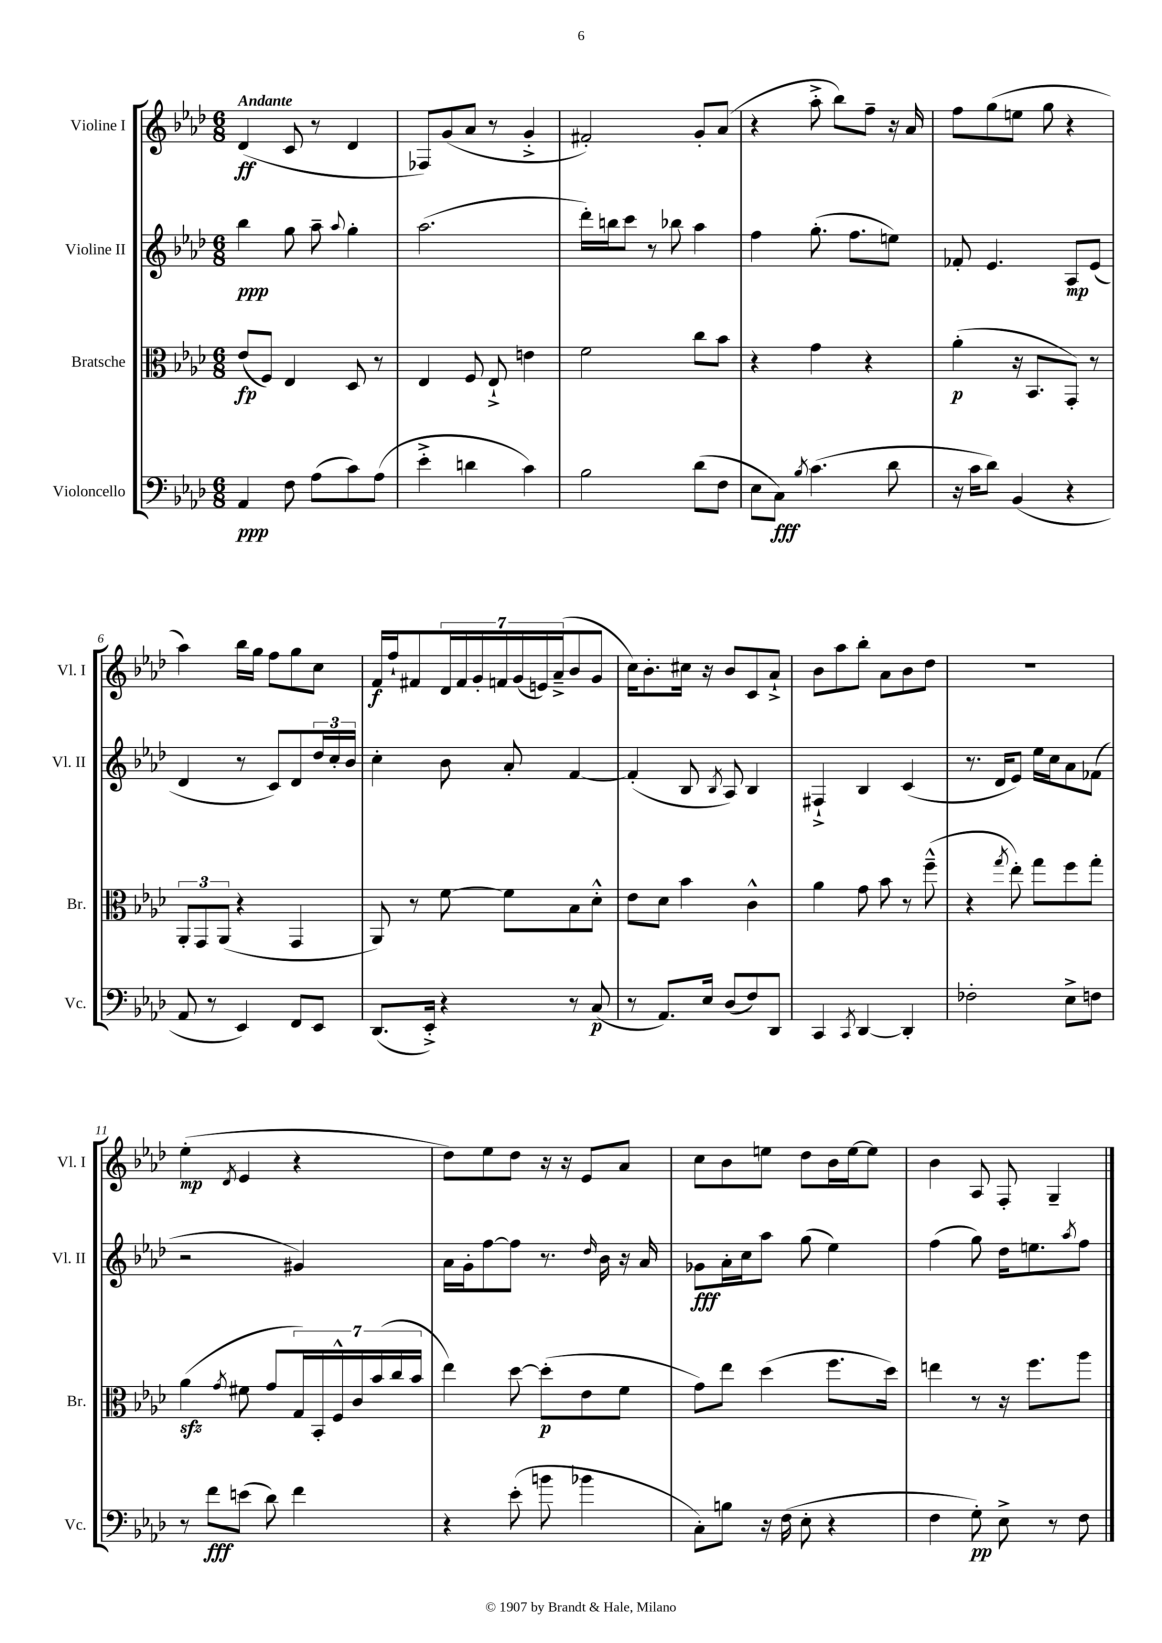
<<
\new StaffGroup <<
\new Staff = "s0" \with { instrumentName = "Violine I" shortInstrumentName = "Vl. I" } {
    \clef treble \key aes \major \numericTimeSignature \time 6/8 \tempo "Andante"
    des'4\ff( c'8 r8 des'4 |
    fes8) g'8( aes'8 r8 g'4-.-> |
    fis'2-.) g'8-. aes'8( |
    r4 aes''8-.-> bes''8) f''8-- r16 aes'16 |
    f''8 g''8( e''8 g''8 r4 |
    aes''4) bes''16 g''16 f''8 g''8 c''8 |
    f'16\f f''16-! fis'8 \tuplet 7/4 { des'16 fis'16 g'16-. f'16 g'16( e'16) aes'16--->( } bes'8 g'8 |
    c''16) bes'8.-. cis''16 r16 bes'8 c'8 aes'8-!-> |
    bes'8 aes''8 bes''8-. aes'8 bes'8 des''8 |
    R2. |
    ees''4-.\mp( \acciaccatura { des'8 } ees'4 r4 |
    des''8) ees''8 des''8 r16 r16 ees'8 aes'8 |
    c''8 bes'8 e''8 des''8 bes'16 e''16~ e''8 |
    bes'4 aes8 f8-. g4-- \bar "|." |
}
\new Staff = "s1" \with { instrumentName = "Violine II" shortInstrumentName = "Vl. II" } {
    \clef treble \key aes \major \numericTimeSignature \time 6/8
    bes''4\ppp g''8 aes''8-- \appoggiatura { aes''8 } g''4-. |
    aes''2.( |
    des'''16-.) b''16 c'''8 r8 bes''8 aes''4 |
    f''4 g''8.-.( f''8. e''8) |
    fes'8-. ees'4. aes8\mp ees'8( |
    des'4 r8 c'8) des'8 \tuplet 3/2 { des''16 c''16-. bes'16 } |
    c''4-. bes'8 aes'8-. f'4~ |
    f'4-.( bes8 \acciaccatura { bes8 } aes8) bes4 |
    fis4-!-> bes4 c'4( |
    r8. des'16 ees'8) ees''16 c''16 aes'8 fes'8( |
    r2 gis'4) |
    aes'16 g'16-. f''8~ f''8 r8. \grace { des''16 } bes'16 r16 aes'16 |
    ges'8\fff aes'16-. c''16 aes''8 g''8( ees''4) |
    f''4( g''8) des''16 e''8. \acciaccatura { aes''8 } f''8 \bar "|." |
}
\new Staff = "s2" \with { instrumentName = "Bratsche" shortInstrumentName = "Br." } {
    \clef alto \key aes \major \numericTimeSignature \time 6/8
    ees'8\fp( f8) ees4 des8 r8 |
    ees4 f8 ees8-!-> e'4 |
    f'2 c''8 bes'8 |
    r4 g'4 r4 |
    aes'4-.\p( r16 bes,8. g,8-.) r8 |
    \tuplet 3/2 { aes,8-. g,8 aes,8( } r4 g,4 |
    aes,8) r8 f'8~ f'8 bes8 des'8-.-^ |
    ees'8 des'8 bes'4 c'4-^ |
    aes'4 g'8 bes'8 r8 f''8---^( |
    r4 \acciaccatura { g''8 } ees''8-.) g''8 f''8 g''8-. |
    aes'4\sfz( \acciaccatura { g'8 } fis'8 g'8 \tuplet 7/4 { g16) bes,16-. f16-^ c'16 bes'16( c''16 bes'16 } |
    ees''4) des''8~ des''8-.\p( ees'8 f'8 |
    g'8) ees''8 des''4( f''8. des''16) |
    e''4 r8 r16 f''8. aes''8 \bar "|." |
}
\new Staff = "s3" \with { instrumentName = "Violoncello" shortInstrumentName = "Vc." } {
    \clef bass \key aes \major \numericTimeSignature \time 6/8
    aes,4\ppp f8 aes8( c'8) aes8( |
    ees'4-.-> d'4 c'4) |
    bes2 des'8( f8 |
    ees8 c8\fff) \acciaccatura { bes8 } c'4.( des'8 |
    r16 c'16 des'8) bes,4( r4 |
    aes,8 r8 ees,4) f,8 ees,8 |
    des,8.( ees,16-.->) r4 r8 c8\p( |
    r8 aes,8.) ees16 des8( f8) des,8 |
    c,4 \acciaccatura { c,8 } des,4~ des,4-. |
    fes2-. ees8-> f8 |
    r8 f'8\fff e'8( des'8) f'4 |
    r4 ees'8-.( b'8 bes'4 |
    c8-.) b8 r16 f16( ees8-. r4 |
    f4 g8-.\pp) ees8-> r8 f8 \bar "|." |
}
>>
>>
